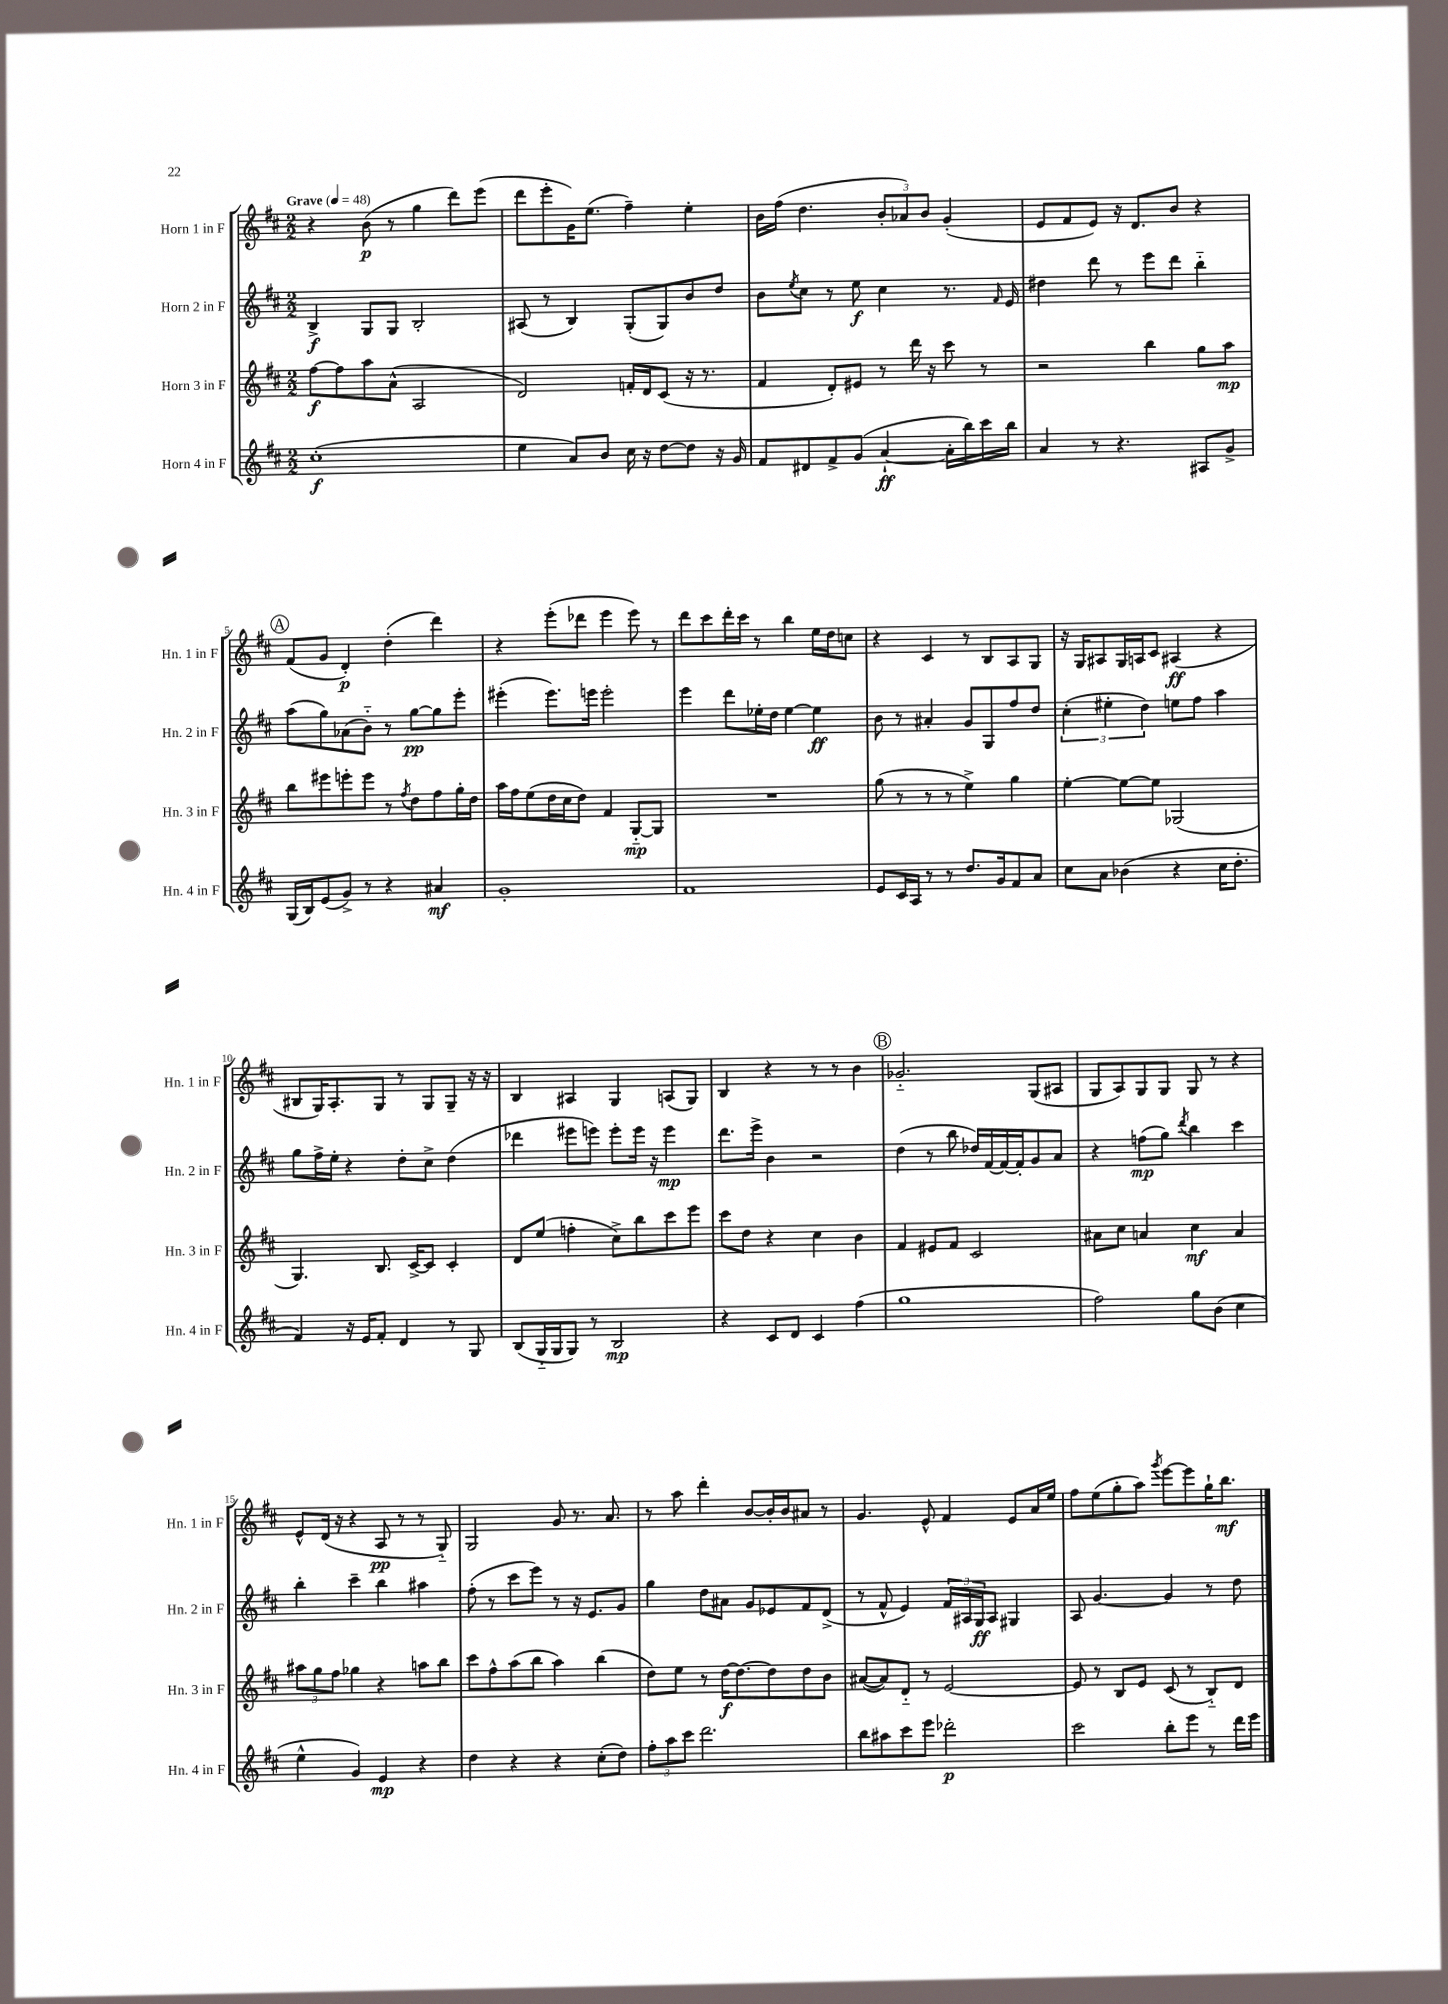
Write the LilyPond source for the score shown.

<<
\new StaffGroup <<
\new Staff = "s0" \with { instrumentName = "Horn 1 in F" shortInstrumentName = "Hn. 1 in F" } {
    \clef treble \key d \major \numericTimeSignature \time 2/2 \tempo "Grave" 4 = 48
    r4 b'8\p( r8 g''4 d'''8) e'''8( |
    d'''8 e'''8-. g'16) e''8.( fis''4--) e''4-. |
    b'16 fis''16( d''4. \tuplet 3/2 { b'8-. aes'8) b'8 } g'4-.( |
    e'8 fis'8 e'8) r16 d'8. b'8 r4 |
    \mark \markup { \circle "A" } fis'8( g'8 d'4-.\p) d''4-.( d'''4) |
    r4 e'''8-.( des'''8 e'''4 e'''8) r8 |
    d'''8 cis'''8 d'''16-. cis'''16 r8 b''4 e''16 d''16 c''8 |
    r4 cis'4 r8 b8 a8 g8 |
    r16 g16 ais8 g16 a16 cis'8 ais4\ff( r4 |
    bis8 g16) a8.-. g8 r8 g8 g8-- r16 r16 |
    b4 ais4 g4 a8( g8) |
    b4 r4 r8 r8 b'4 |
    \mark \markup { \circle "B" } ges'2.-_ g8( ais8 |
    g8 a8) g8 g8 g8 r8 r4 |
    e'8-^ d'16( r16 r4 a8\pp r8 r8 g8-_) |
    g2 g'8 r8. a'8. |
    r8 a''8 d'''4-. b'8~ b'16-. b'16 ais'8 r8 |
    g'4. e'8-^ fis'4 e'8 a'16 e''16 |
    fis''8 e''8( g''8-. a''8) \acciaccatura { g'''8 } e'''8~ e'''8 g''16-! b''8.\mf \bar "|." |
}
\new Staff = "s1" \with { instrumentName = "Horn 2 in F" shortInstrumentName = "Hn. 2 in F" } {
    \clef treble \key d \major \numericTimeSignature \time 2/2
    b4->\f g8 g8 b2-. |
    ais8( r8 b4) g8-.( g8) b'8 d''8 |
    b'8 \acciaccatura { e''8 } cis''8 r8 e''8\f cis''4 r8. \grace { fis'16 } e'16 |
    dis''4 d'''8 r8 e'''8 d'''8 b''4-_ |
    \mark \markup { \circle "A" } a''8( g''8) aes'8( b'8-_) r8 g''8~\pp g''8 e'''8-. |
    eis'''4-.( eis'''8.) e'''16 e'''2-. |
    e'''4 d'''8 ees''16-. d''16 ees''4~ ees''4\ff |
    b'8 r8 ais'4-. g'8 g8 fis''8 d''8 |
    \tuplet 3/2 { cis''4-.( eis''4-. d''4) } e''8 fis''8 a''4 |
    g''8 fis''16-> e''16-. r4 d''8-. cis''8-> d''4( |
    des'''4 eis'''8 e'''8) e'''8-. e'''16 r16 e'''4\mp |
    d'''8. e'''16-> b'4 r2 |
    \mark \markup { \circle "B" } d''4( r8 b''8 des''16) fis'16~ fis'16~ fis'16-. g'8 a'8 |
    r4 f''8\mp( g''8) \acciaccatura { d'''8 } b''4 cis'''4 |
    b''4-. cis'''4-- b''4 ais''4 |
    fis''8-.( r8 cis'''8 e'''8) r8 r16 e'8. g'8 |
    g''4 d''8 ais'8 g'8 ees'8 fis'8 d'8->( |
    r8 fis'8-^ e'4) \tuplet 3/2 { fis'16 ais16 g16\ff } ais8 gis4 |
    a8 g'4.~ g'4 r8 d''8 \bar "|." |
}
\new Staff = "s2" \with { instrumentName = "Horn 3 in F" shortInstrumentName = "Hn. 3 in F" } {
    \clef treble \key d \major \numericTimeSignature \time 2/2
    fis''8~\f fis''8 a''8 a'8-^( a2 |
    d'2) f'16-. d'16 cis'8( r16 r8. |
    fis'4 d'8-.) eis'8 r8 d'''16 r16 cis'''8 r8 |
    r2 b''4 g''8 a''8\mp |
    \mark \markup { \circle "A" } b''8 eis'''8 e'''8-. e'''8 r8 \acciaccatura { fis''8 } d''8 fis''8 g''16-. d''16 |
    a''16 fis''16 e''8( d''16 cis''16 d''8) fis'4 g8~-_\mp g8 |
    R1 |
    g''8( r8 r8 r8 e''4->) g''4 |
    e''4~-. e''8~ e''8 ges2( |
    g4.) b8. cis'16~-> cis'8 cis'4-. |
    d'8 e''8( f''4-. cis''8->) b''8 cis'''8 e'''8 |
    cis'''8 d''8 r4 cis''4 b'4 |
    \mark \markup { \circle "B" } fis'4 eis'8 fis'8 cis'2 |
    ais'8 cis''8 a'4 cis''4\mf a'4 |
    \tuplet 3/2 { ais''8 g''8 fis''8 } ges''4 r4 a''8 b''8 |
    cis'''8 fis''8-^ a''8( b''8 a''4) b''4( |
    d''8) e''8 r8 d''16~\f d''8.~ d''8 d''8 b'8 |
    ais'8~( ais'8) d'8-_ r8 e'2~ |
    e'8 r8 b8 e'8 cis'8( r8 b8-_) d'8 \bar "|." |
}
\new Staff = "s3" \with { instrumentName = "Horn 4 in F" shortInstrumentName = "Hn. 4 in F" } {
    \clef treble \key d \major \numericTimeSignature \time 2/2
    cis''1-.\f( |
    e''4 a'8) b'8 cis''16 r16 d''8~ d''8 r16 g'16 |
    fis'8 dis'8 fis'8-> g'8( a'4~-!\ff a'16-. b''16) cis'''16 b''16 |
    a'4 r8 r4. ais8 g'8-> |
    \mark \markup { \circle "A" } g16( b16) e'8( g'8->) r8 r4 ais'4\mf |
    g'1-. |
    fis'1 |
    e'8 cis'16 a16 r8 r8 d''8. g'16 fis'8 a'8 |
    cis''8 a'8 bes'4( r4 cis''16 d''8.-. |
    fis'4) r16 e'16 fis'8-. d'4 r8 g8 |
    b8( g16-_ g16 g8) r8 b2\mp |
    r4 cis'8 d'8 cis'4 fis''4( |
    \mark \markup { \circle "B" } g''1 |
    fis''2) g''8 b'8( cis''4 |
    e''4-^ g'4) e'4\mp r4 |
    d''4 r4 r4 cis''8-.( d''8) |
    \tuplet 3/2 { fis''8-. a''8 cis'''8 } d'''2. |
    b''8 ais''8 cis'''8 e'''8 des'''2-.\p |
    cis'''2 b''8-. e'''8 r8 d'''16 e'''16 \bar "|." |
}
>>
>>
